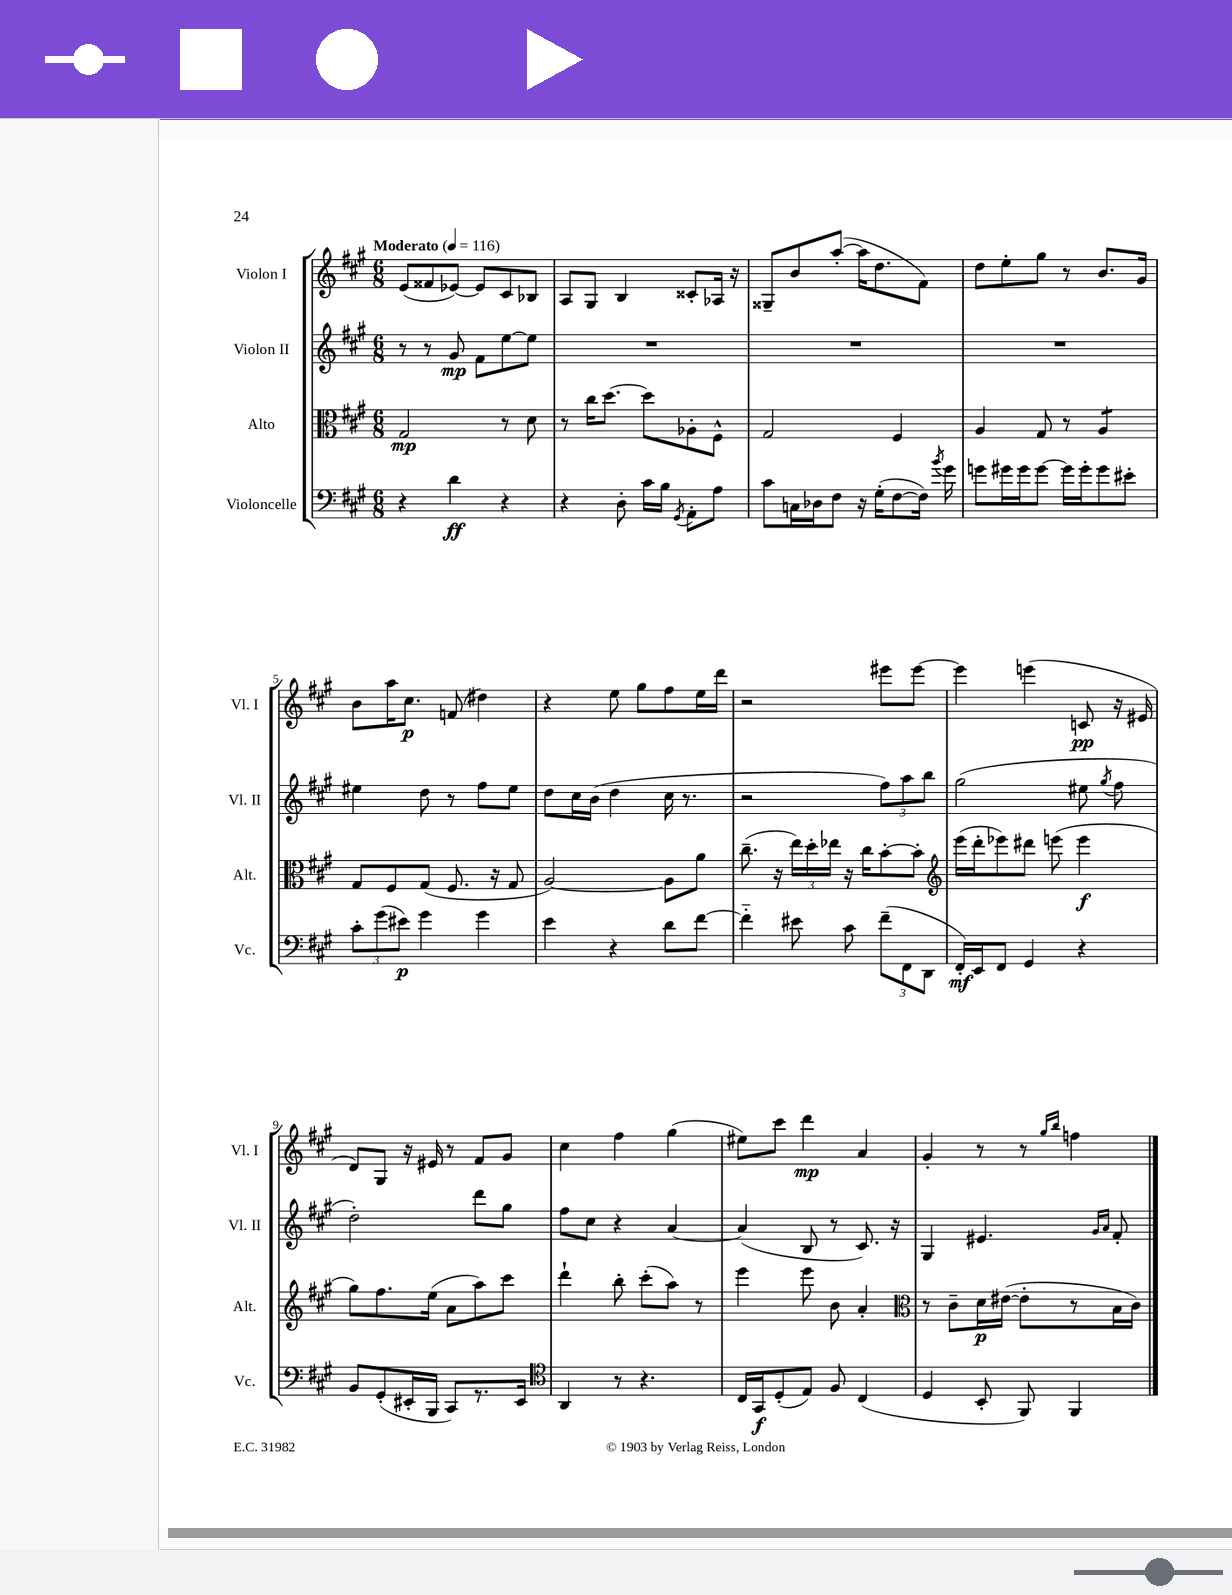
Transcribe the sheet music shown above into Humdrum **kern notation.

**kern	**dynam	**kern	**dynam	**kern	**dynam	**kern	**dynam
*part4	*part4	*part3	*part3	*part2	*part2	*part1	*part1
*staff4	*staff4	*staff3	*staff3	*staff2	*staff2	*staff1	*staff1
*I"Violoncelle	*	*I"Alto	*	*I"Violon II	*	*I"Violon I	*
*I'Vc.	*	*I'Alt.	*	*I'Vl. II	*	*I'Vl. I	*
*clefF4	*	*clefC3	*	*clefG2	*	*clefG2	*
*k[f#c#g#]	*	*k[f#c#g#]	*	*k[f#c#g#]	*	*k[f#c#g#]	*
*M6/8	*	*M6/8	*	*M6/8	*	*M6/8	*
*MM116	*	*MM116	*	*MM116	*	*MM116	*
=1	=1	=1	=1	=1	=1	=1	=1
!	!	!	!	!	!	!LO:TX:a:B:t=Moderato	!
4r	.	2G#/	mp	8r	.	(8e/L	.
.	.	.	.	8r	.	8f##X/	.
4d\	ff	.	.	8g#/	mp	[8e-X/J)	.
.	.	.	.	8f#\L	.	8e-/L]	.
4r	.	8r	.	[8ee\	.	8c#/	.
.	.	8d\	.	8ee\J]	.	8B-X/J	.
=2	=2	=2	=2	=2	=2	=2	=2
4r	.	8r	.	2.r	.	8A/L	.
.	.	16cc#\KL	.	.	.	8G#/J	.
.	.	[8.dd\J	.	.	.	.	.
8D'\	.	.	.	.	.	4B/	.
16c#\LL	.	8dd\L]	.	.	.	.	.
16B\JJ	.	.	.	.	.	.	.
8qGG#/	.	.	.	.	.	.	.
8AA'\L	.	8A-X'\	.	.	.	8c##X'/L	.
8A\J	.	8F#^^\J	.	.	.	16A-X/Jk	.
.	.	.	.	.	.	16r	.
=3	=3	=3	=3	=3	=3	=3	=3
8c#\L	.	2G#/	.	2.r	.	8G##X~/L	.
16Cn\L	.	.	.	.	.	8b/	.
16D-X\J	.	.	.	.	.	.	.
8F#\J	.	.	.	.	.	([8aa'/J	.
16r	.	.	.	.	.	16aa\KL]	.
(16G#'\KL	.	.	.	.	.	8.dd\	.
[8F#\	.	4F#/	.	.	.	.	.
16F#\Jk])	.	.	.	.	.	8f#\J)	.
8qb/	.	.	.	.	.	.	.
16g#\	.	.	.	.	.	.	.
=4	=4	=4	=4	=4	=4	=4	=4
8gn\L	.	4A/	.	2.r	.	8dd\L	.
16g#X\L	.	.	.	.	.	8ee'\	.
16g#\J	.	.	.	.	.	.	.
[8g#\J	.	8G#/	.	.	.	8gg#\J	.
16g#\LL]	.	8r	.	.	.	8r	.
16g#'\J	.	.	.	.	.	.	.
*	*	*tremolo	*	*	*	*	*
8g#\	.	8A/L	.	.	.	8.b/L	.
8e#X'\J	.	8A/J	.	.	.	.	.
*	*	*Xtremolo	*	*	*	*	*
.	.	.	.	.	.	16g#/Jk	.
!!LO:LB:g=z
=5	=5	=5	=5	=5	=5	=5	=5
12c#'\L	.	8G#/L	.	4ee#X\	.	8b\L	.
(12g#\	.	.	.	.	.	.	.
.	.	8F#/	.	.	.	16aa\K	.
12e#X\J)	p	.	.	.	.	.	.
.	.	.	.	.	.	8.cc#\J	p
4g#\	.	(8G#/J	.	8dd\	.	.	.
.	.	8.F#/	.	8r	.	(8fn/	.
4g#\	.	.	.	8ff#\L	.	4dd#X\)	.
.	.	16r	.	.	.	.	.
.	.	8G#/	.	8ee#\J	.	.	.
=6	=6	=6	=6	=6	=6	=6	=6
4e\	.	[2A/)	.	8dd\L	.	4r	.
.	.	.	.	16cc#\L	.	.	.
.	.	.	.	(16b\JJ	.	.	.
4r	.	.	.	4dd\	.	8ee\	.
.	.	.	.	.	.	8gg#\L	.
8d\L	.	8A\L]	.	16cc#\	.	8ff#\	.
.	.	.	.	8.r	.	.	.
[8f#\J	.	8a\J	.	.	.	16ee\L	.
.	.	.	.	.	.	16ddd\JJ	.
=7	=7	=7	=7	=7	=7	=7	=7
4f#\]	.	(8.cc#~\	.	2r	.	2r	.
.	.	16r	.	.	.	.	.
8e#X\	.	24ee\LL)	.	.	.	.	.
.	.	24dd'\	.	.	.	.	.
.	.	24ee-X\JJ	.	.	.	.	.
8c#\	.	16r	.	.	.	.	.
.	.	16cc#\KL	.	.	.	.	.
(12f#~\L	.	[8b'\	.	12ff#\L)	.	8eee#X\L	.
12FF#\	.	.	.	12aa\	.	.	.
.	.	8b'\J]	.	.	.	[8eee#\J	.
12DD\J	.	.	.	12bb\J	.	.	.
=8	=8	=8	=8	=8	=8	=8	=8
*	*	*clefG2	*	*	*	*	*
16FF#'/LL)	mf	(16eee\LL	.	(2gg#\	.	4eee#\]	.
16EE/J	.	16ddd'\J	.	.	.	.	.
8FF#/J	.	8eee-X\)	.	.	.	.	.
4GG#/	.	8ddd#X\J	.	.	.	(4eeen\	.
.	.	(8eeen\	.	.	.	.	.
4r	.	4eee\	f	8ee#X\	.	8cn/	pp
.	.	.	.	8qgg#/	.	.	.
.	.	.	.	8ff#\	.	16r	.
.	.	.	.	.	.	16e#X/	.
!!LO:LB:g=z
=9	=9	=9	=9	=9	=9	=9	=9
8BB/L	.	8gg#\L)	.	2dd'\)	.	8d/L)	.
(8GG#'/	.	8.ff#\	.	.	.	8G#/J	.
16EE#X'/L	.	.	.	.	.	16r	.
16BBB/JJ	.	(16ee\Jk	.	.	.	16e#X/	.
8CC#/L)	.	8a\L	.	.	.	8r	.
8.r	.	8aa\)	.	8ddd\L	.	8f#/L	.
.	.	8ccc#\J	.	8gg#\J	.	8g#/J	.
16EE#/Jk	.	.	.	.	.	.	.
=10	=10	=10	=10	=10	=10	=10	=10
*clefC4	*	*	*	*	*	*	*
4AA/	.	4ddd`\	.	8ff#\L	.	4cc#\	.
.	.	.	.	8cc#\J	.	.	.
8r	.	8bb'\	.	4r	.	4ff#\	.
4.r	.	(8ccc#'\L	.	.	.	.	.
.	.	8aa\J)	.	[4a/	.	(4gg#\	.
.	.	8r	.	.	.	.	.
=11	=11	=11	=11	=11	=11	=11	=11
16C#/LL	.	4eee\	.	(4a/]	.	8ee#X\L)	.
16GG#/J	f	.	.	.	.	.	.
(8D'/	.	.	.	.	.	8ccc#\J	.
8E/J)	.	8eee\	.	8B/	.	4ddd\	mp
8F#/	.	8b\	.	8r	.	.	.
(4C#/	.	4a'/	.	8.c#/)	.	4a/	.
.	.	.	.	16r	.	.	.
=12	=12	=12	=12	=12	=12	=12	=12
*	*	*clefC3	*	*	*	*	*
4D/	.	8r	.	4G#/	.	4g#'/	.
.	.	8c#~\L	.	.	.	.	.
8BB'/	.	16d\L	p	4.e#X/	.	8r	.
.	.	([16e#X\JJ	.	.	.	.	.
8FF#/)	.	8e#'\L]	.	.	.	8r	.
.	.	.	.	.	.	16qqgg#/LL	.
.	.	.	.	.	.	16qqbb/JJ	.
4FF#/	.	8r	.	.	.	4ffn\	.
.	.	.	.	16qqg#/LL	.	.	.
.	.	.	.	16qqa/JJ	.	.	.
.	.	16B\L	.	8f#'/	.	.	.
.	.	16c#\JJ)	.	.	.	.	.
==	==	==	==	==	==	==	==
*-	*-	*-	*-	*-	*-	*-	*-
